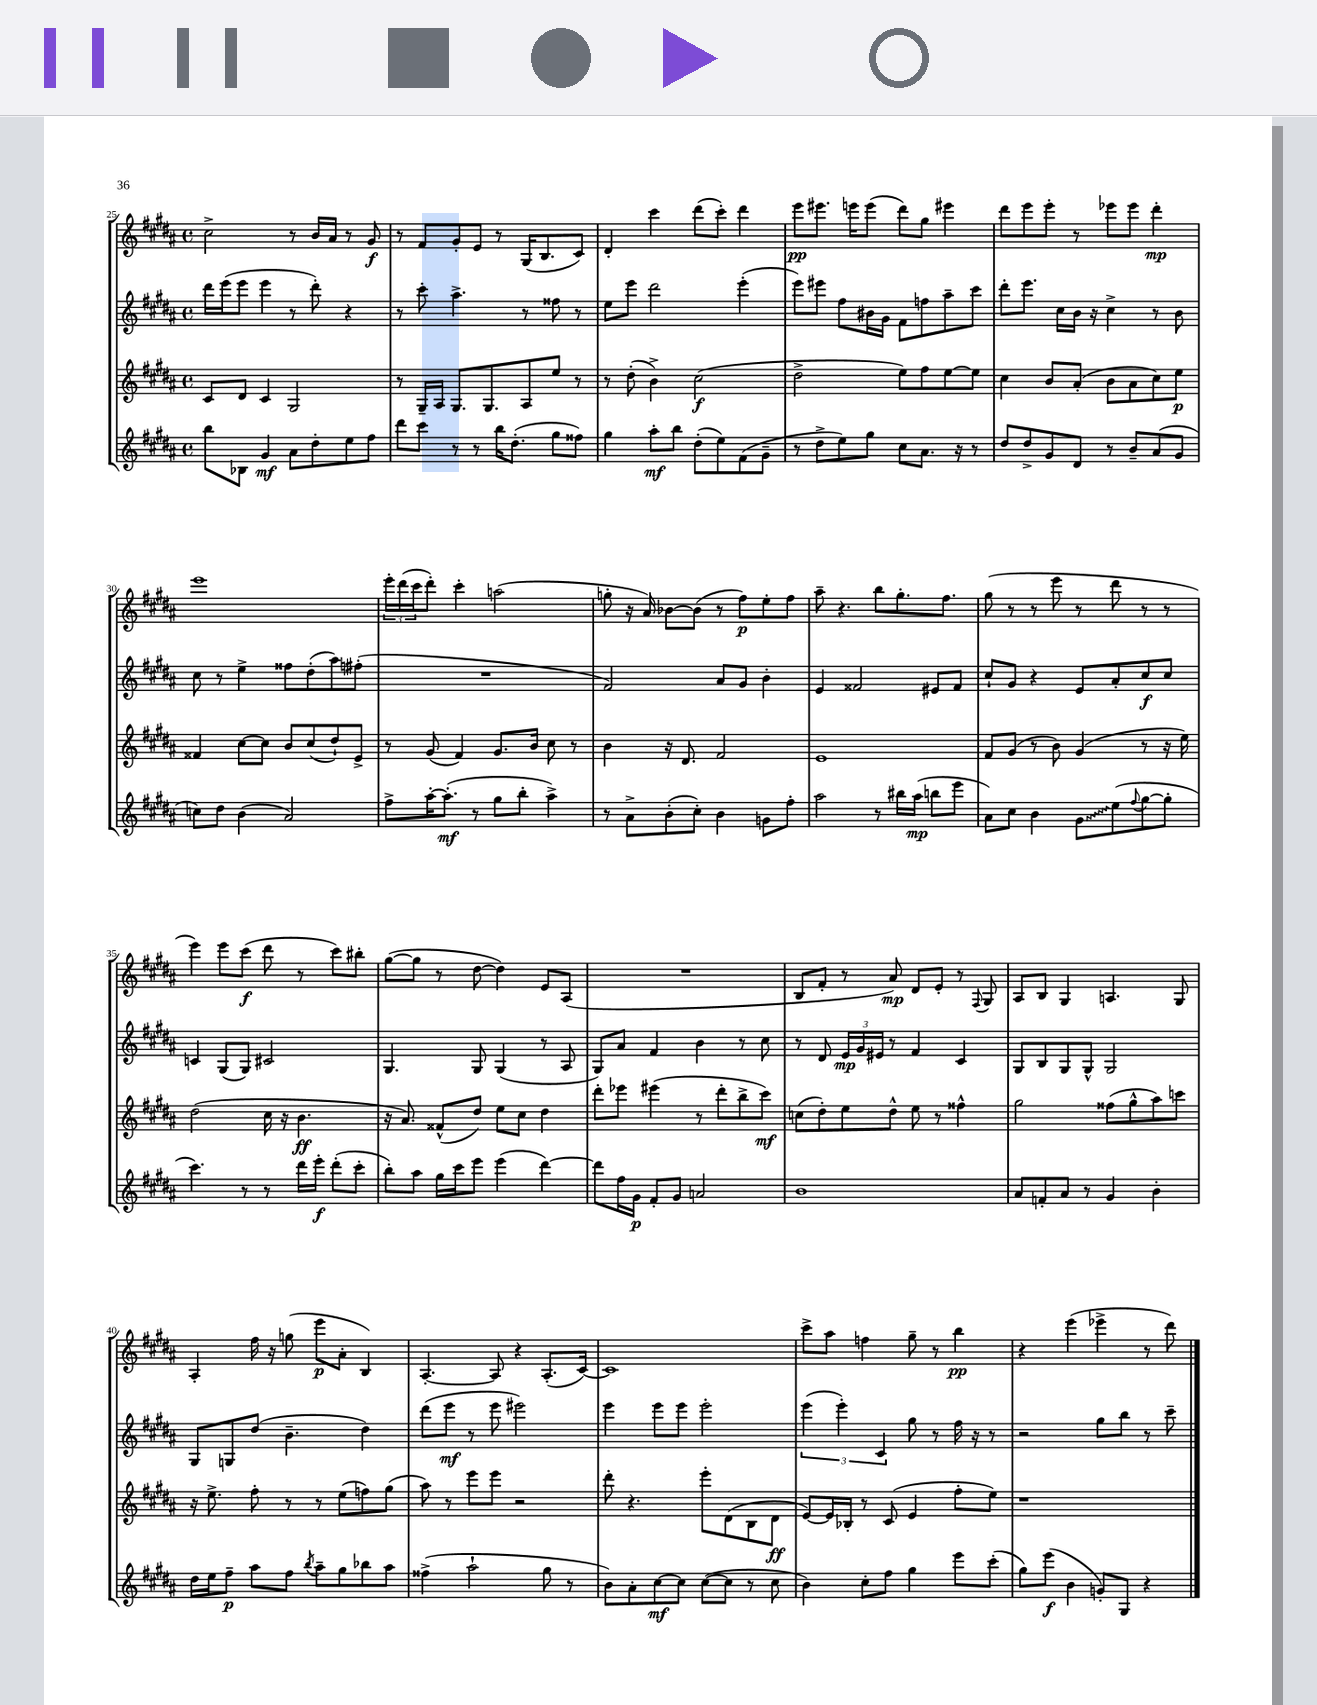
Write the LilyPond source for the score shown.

<<
\new StaffGroup <<
\new Staff = "s0" {
    \clef treble \key b \major \defaultTimeSignature \time 4/4
    cis''2-> r8 b'16 ais'16 r8 gis'8\f |
    r8 fis'8 gis'8-. e'8 r8 gis16( b8. cis'8) |
    dis'4-. cis'''4 dis'''8( cis'''8-.) dis'''4 |
    e'''8\pp eis'''8. e'''16 e'''8( dis'''8) gis''8 eis'''4 |
    dis'''8 e'''8 e'''8-. r8 ees'''8 ees'''8 dis'''4-.\mp |
    e'''1 |
    \tuplet 3/2 { e'''16-. dis'''16( cis'''16 } dis'''8-.) cis'''4-. a''2( |
    g''8-. r16 ais'16) bes'8~ bes'8( r8 fis''8\p) e''8-. fis''8 |
    ais''8-- r4. b''8 gis''8.-. fis''8. |
    gis''8( r8 r8 e'''8 r8 dis'''8 r8 r8 |
    e'''4) e'''8 cis'''8\f( dis'''8 r8 cis'''8) bis''8-. |
    gis''8~( gis''8 r8 dis''8~ dis''4) e'8 ais8( |
    R1 |
    b8 fis'8-. r8 ais'8\mp) dis'8 e'8-. r8 \appoggiatura { fis8 } gis8 |
    ais8 b8 gis4 a4. gis8 |
    ais4-. fis''16 r16 g''8( e'''8\p ais'8-. b4) |
    ais4.~-. ais8 r4 ais8.-.( cis'16~) |
    cis'1 |
    cis'''8-> ais''8 f''4 gis''8-- r8 b''4\pp |
    r4 e'''4( ees'''4-> r8 dis'''8) \bar "|." |
}
\new Staff = "s1" {
    \clef treble \key b \major \defaultTimeSignature \time 4/4
    dis'''16 e'''16( e'''8 e'''4 r8 dis'''8-.) r4 |
    r8 cis'''8-. ais''4.-> r8 fisis''8 r8 |
    e''8 e'''8 dis'''2 e'''4-.( |
    e'''8) eis'''8 fis''8 bis'16 gis'16 fis'8 f''8 ais''8-- cis'''8 |
    dis'''8-. e'''8. cis''16 b'16 r16 cis''4-> r8 b'8 |
    cis''8 r8 e''4-> fisis''8 dis''8-.( ais''8) fis''8-.( |
    R1 |
    fis'2) ais'8 gis'8 b'4-. |
    e'4 fisis'2 eis'8 fisis'8 |
    cis''8-! gis'8 r4 e'8 ais'8-. cis''8\f cis''8 |
    c'4 gis8( gis8) cis'2 |
    gis4. gis8 gis4( r8 ais8 |
    gis8) ais'8 fis'4 b'4 r8 cis''8 |
    r8 dis'8 \tuplet 3/2 { e'16\mp gis'16 eis'16 } r8 fis'4 cis'4 |
    gis8 b8 gis8 gis8-^ gis2 |
    gis8 g8 dis''8( b'4.-- dis''4) |
    dis'''8( e'''8\mf r8 e'''8 eis'''2) |
    e'''4 e'''8 e'''8 e'''2-. |
    \tuplet 3/2 { e'''4( e'''4-.) cis'4 } gis''8 r8 fis''16 r16 r8 |
    r2 gis''8 b''8 r8 cis'''8-- \bar "|." |
}
\new Staff = "s2" {
    \clef treble \key b \major \defaultTimeSignature \time 4/4
    cis'8 dis'8 cis'4 gis2 |
    r8 gis16-- ais16 gis8. gis8. ais8 e''8 r8 |
    r8 dis''8-.( b'4->) cis''2\f( |
    dis''2-> e''8) fis''8 e''8~ e''8 |
    cis''4 b'8 ais'8-.( b'8 ais'8 cis''8) e''8\p |
    fisis'4 cis''8~ cis''8 b'8 cis''8( dis''8-!) e'8-> |
    r8 gis'8( fis'4) gis'8. b'16 cis''8 r8 |
    b'4 r16 dis'8. fis'2 |
    e'1 |
    fis'8 gis'8( r8 b'8) gis'4( r8 r16 e''16) |
    dis''2( cis''16 r16 b'4.\ff |
    r16 ais'8.) fisis'8-^( dis''8) e''8 cis''8 dis''4 |
    dis'''8-. ees'''8 eis'''4( r8 dis'''8-. b''8-> cis'''8\mf) |
    c''8( dis''8-.) e''8 dis''8-^ e''8 r8 fisis''4-^ |
    gis''2 fisis''8( gis''8-^ ais''8) c'''8 |
    r16 e''8.-> fis''8-. r8 r8 e''8( f''8) gis''8( |
    ais''8) r8 e'''8 e'''8 r2 |
    dis'''8-. r4. e'''8-. dis'8( b8 dis'8\ff |
    e'8~) e'16 bes16-. r8 cis'8( e'4 fis''8-. e''8) |
    r1 \bar "|." |
}
\new Staff = "s3" {
    \clef treble \key b \major \defaultTimeSignature \time 4/4
    b''8 bes8 gis'4\mf ais'8 dis''8-. e''8 fis''8 |
    dis'''8 cis'''8 r8 r8 b''16 dis''8.-.( gis''8 fisis''8) |
    gis''4 ais''8-.\mf b''8 dis''8-.( e''8) fis'8( gis'8-- |
    r8 dis''8-> e''8) gis''8 cis''8 ais'8. r16 r8 |
    dis''8 dis''8-> gis'8 dis'8 r8 b'8-- ais'8( gis'8 |
    c''8) dis''8 b'4( ais'2) |
    fis''8-> ais''16~-. ais''8.-.\mf( r8 gis''8 b''8-. ais''4->) |
    r8 ais'8-> b'8-.( cis''8-.) b'4 g'8 fis''8-. |
    ais''2 r8 bis''16 ais''16\mp( b''8 e'''8 |
    ais'8) cis''8 b'4 \once \override Glissando.style = #'zigzag gis'8\glissando e''8( \appoggiatura { fis''8 } gis''8~ gis''8-. |
    cis'''4.) r8 r8 dis'''16 e'''16-.\f dis'''8-.( cis'''8-. |
    b''8-.) ais''8 gis''16 cis'''16 e'''8 e'''4( dis'''4~) |
    dis'''8 fis''16 gis'16\p fis'8-. gis'8 a'2 |
    b'1 |
    ais'8 f'8-. ais'8 r8 gis'4 b'4-. |
    dis''16 e''16 fis''8--\p ais''8 fis''8 \acciaccatura { b''8 } ais''8-- gis''8 bes''8 ais''8 |
    fisis''4->( ais''2-! gis''8 r8 |
    b'8) ais'8-. cis''8~\mf cis''8 cis''8~( cis''8 r8 cis''8 |
    b'4) cis''8-. fis''8 gis''4 e'''8 cis'''8-.( |
    gis''8) e'''8\f( b'4 g'8-.) gis8 r4 \bar "|." |
}
>>
>>
